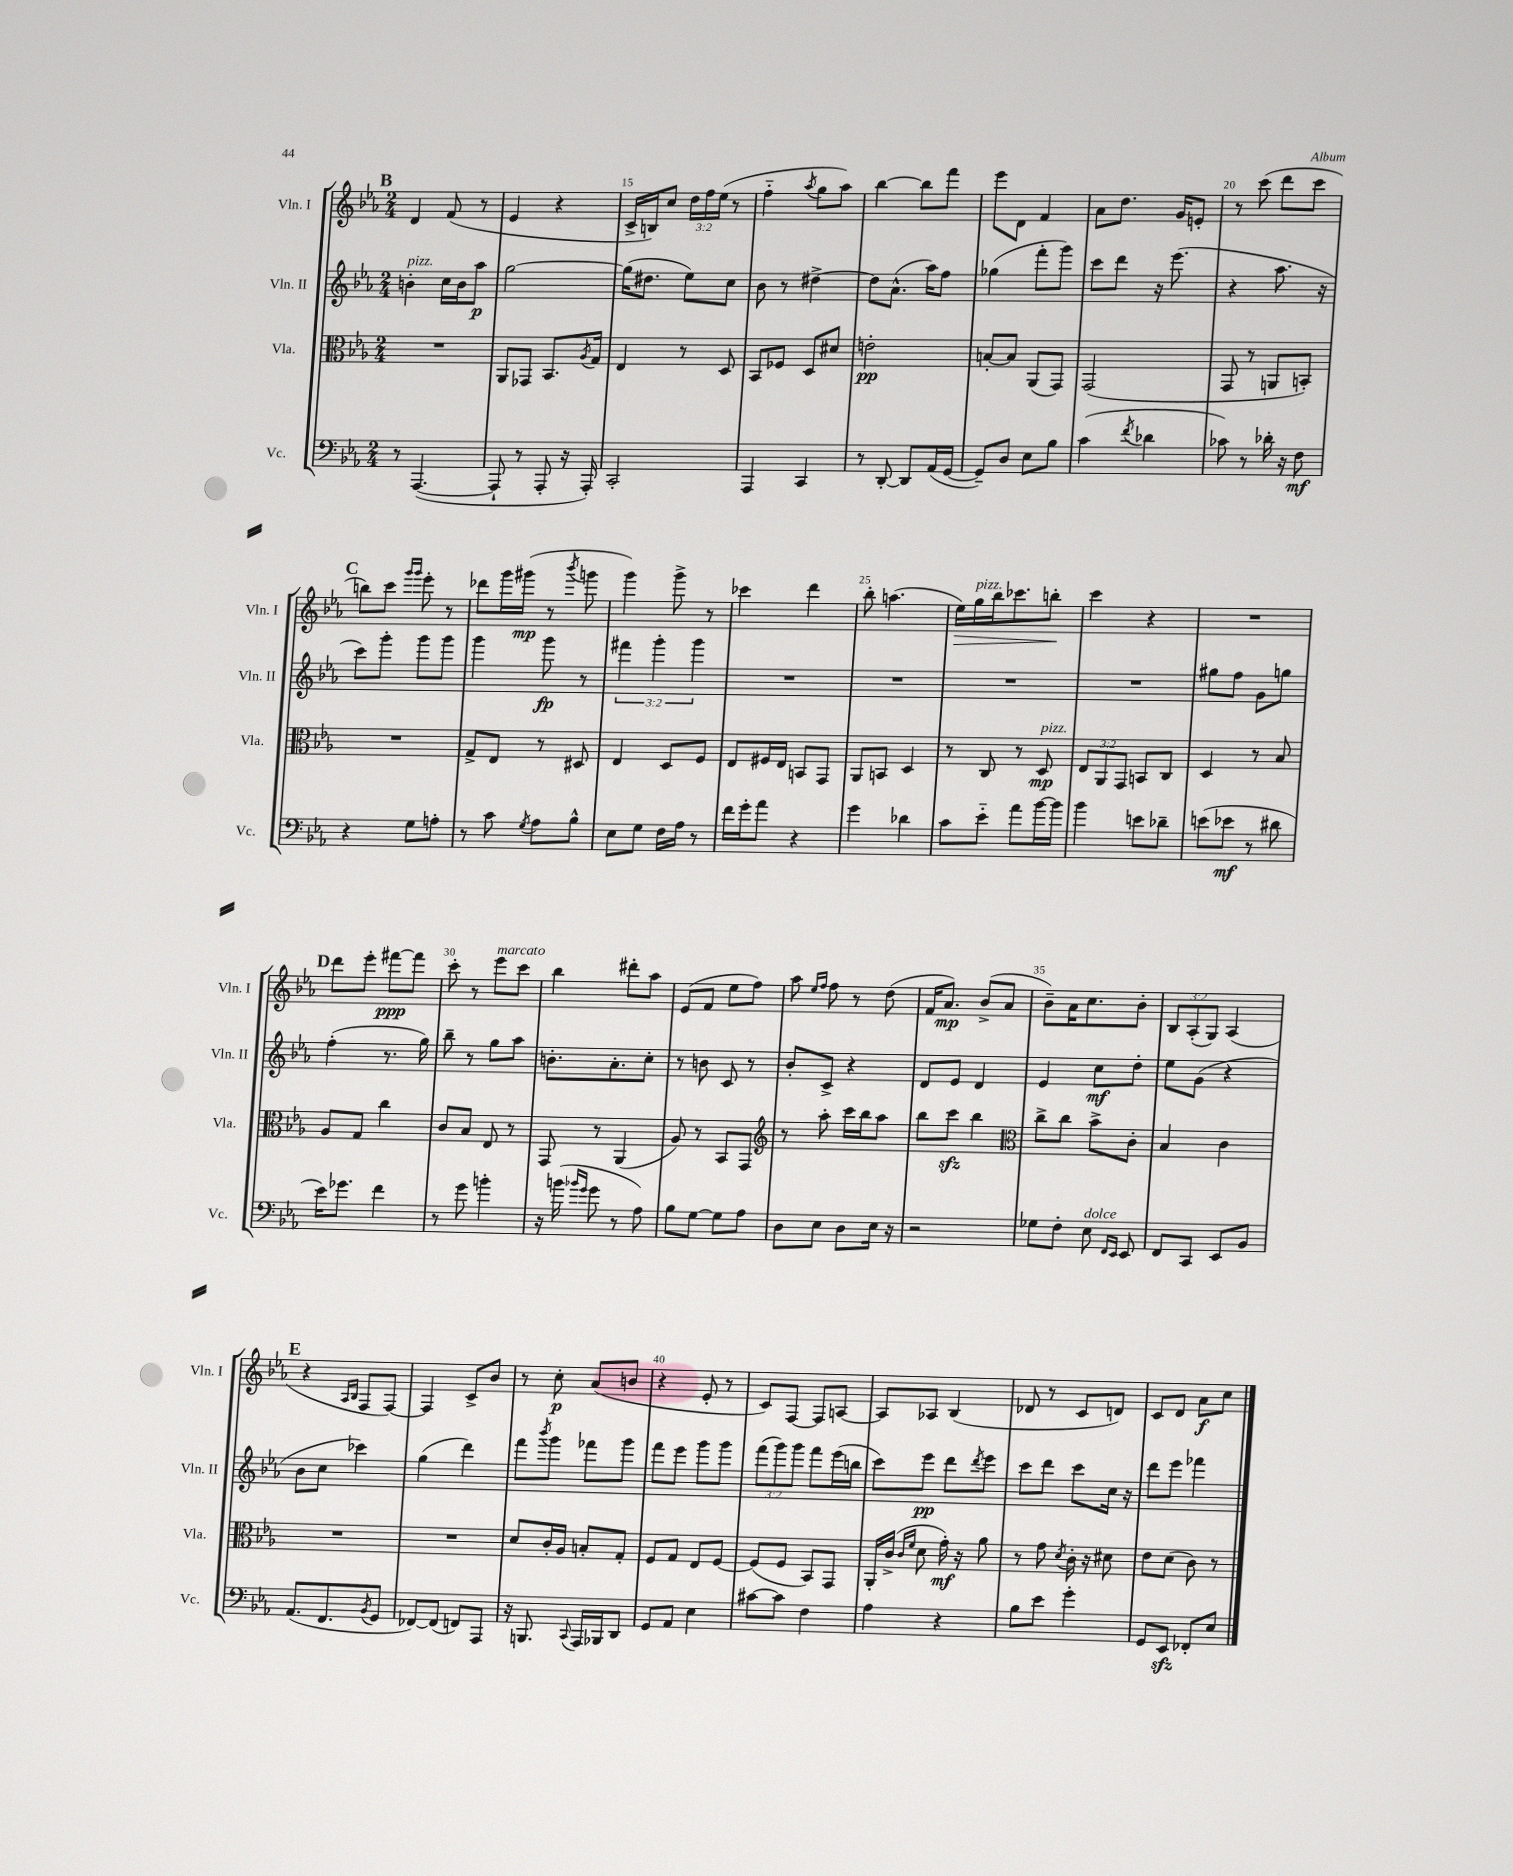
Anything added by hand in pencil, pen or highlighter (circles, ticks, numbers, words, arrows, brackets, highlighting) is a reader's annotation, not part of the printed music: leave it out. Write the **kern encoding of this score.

**kern	**kern	**kern	**kern
*staff4	*staff3	*staff2	*staff1
*clefF4	*clefC3	*clefG2	*clefG2
*k[b-e-a-]	*k[b-e-a-]	*k[b-e-a-]	*k[b-e-a-]
*M2/4	*M2/4	*M2/4	*M2/4
8r	2r	4b'	4d
([4.AAA-	.	.	.
.	.	16cc	(8f
.	.	16b	.
.	.	8aa-	8r
=	=	=	=
8AAA-`]	8AA-	[2gg	4e-
8r	8GG-	.	.
8AAA-'	8.BB-	.	4r
16r	.	.	.
.	8qA-	.	.
16AAA-')	16G	.	.
=	=	=	=
2CC'	4E-	(16gg]	16c^
.	.	8.dd#	16B)
.	.	.	8cc
.	8r	8ee-)	24dd
.	.	.	24ff
.	.	.	(24ee-
.	8D	8cc	8r
=	=	=	=
4AAA-	8BB-	8b-	4ff'~
.	8F-	8r	.
.	.	.	8qaa-
4CC	8D	[4dd#^	8gg
.	8d#	.	8aa-)
=	=	=	=
8r	2e'	8dd#]	[4bb-
[8DD'	.	(8.a-^^	.
8DD]	.	.	8bb-]
.	.	16aa-)	.
(16AA-	.	8ff	8fff
[16GG	.	.	.
=	=	=	=
8GG~])	[8B'	(4gg-	8eee-
8D	8B]	.	8d
8E-	(8AA-	8fff'	4f
8B-	8GG)	8ggg)	.
=	=	=	=
(4c	(2GG	8ccc	8a-
.	.	8ddd	8.dd
8qf	.	.	.
4d-	.	16r	.
.	.	(8.eee-	16g
.	.	.	8e'
=	=	=	=
8c-)	8GG	4r	8r
8r	8r	.	(8ccc
16d-'	8AA	8.aa-	8ddd
16r	.	.	.
8F	8BB')	.	8ccc
.	.	16r	.
=	=	=	=
4r	2r	8ccc)	8bb)
.	.	8ggg'	8ccc
.	.	.	16qqggg
.	.	.	16qqggg
8G	.	8ggg	8eee-'
8A'	.	8ggg	8r
=	=	=	=
8r	8G^	4ggg	8ddd-
8c	8E-	.	16ggg
.	.	.	(16ggg#
8qG	.	.	.
8A-	8r	8ggg	8r
.	.	.	8qbbb-
8B-^^	8D#	8r	8ggg
=	=	=	=
8E-	4E-	6fff#	4ggg)
8G	.	.	.
.	.	6ggg'	.
16F	8D	.	8ggg^
16A-	.	.	.
.	.	6ggg	.
8r	8F	.	8r
=	=	=	=
16f	8E-	2r	4ccc-
16g'	.	.	.
8a-	16F#	.	.
.	16E-	.	.
4r	8BB	.	4ddd
.	8GG	.	.
=	=	=	=
4g	8AA-	2r	8bb-'
.	8BB	.	(4.aa
4d-	4D	.	.
=	=	=	=
8c	8r	2r	16ee-)
.	.	.	16gg
8e-'~	8C	.	16bb-
.	.	.	8.ccc-
8a-	8r	.	.
[16b-	8D	.	8bb'
16b-]	.	.	.
=	=	=	=
4b-	12E-	2r	4ccc
.	12AA-	.	.
.	12GG	.	.
8e	8BB	.	4r
8d-~	8C	.	.
=	=	=	=
(8e	4D	8gg#	2r
8e-	.	8ff	.
8r	8r	8g	.
8d#	8B-	8gg	.
=	=	=	=
16e-)	8A-	(4ff'	8ddd
8.g-	.	.	.
.	8G	.	8eee-'
4f	4cc	8.r	[8fff#
.	.	.	8fff#]
.	.	16gg)	.
=	=	=	=
8r	8c	8bb-~	8ccc'
8g	8B-	8r	8r
4b'	8E-	8gg	8eee-
.	8r	8aa-	8ccc
=	=	=	=
16r	8GG	8.b'	4bb-
(16b	.	.	.
16qqb-	.	.	.
16qqg	.	.	.
8g	8r	.	.
.	.	8.a-'	.
8r	(4AA-	.	8ddd#'
8A-)	.	8cc'	8aa-
=	=	=	=
8B-	8A-)	8r	(8e-
[8G	8r	8b	8f
8G]	8BB-	8c	8ee-
8A-	8GG	8r	8ff)
=	=	=	=
*	*clefG2	*	*
8D	8r	8b-'	8aa-
.	.	.	16qqee-
.	.	.	16qqff
8E-	8aa-'	8c^	8ff
8D	16ccc	4r	8r
.	16bb-	.	.
16E-	8aa-	.	(8dd
16r	.	.	.
=	=	=	=
2r	8bb-	8d	16f
.	.	.	8.a-)
.	8ccc	8e-	.
.	4bb-	4d	(8b-^
.	.	.	8a-
=	=	=	=
*	*clefC3	*	*
8G-	8cc^	4e-	8b-~)
8F'	8cc	.	16a-
.	.	.	8.cc
8E-	8b-^	8cc	.
16qqFF	.	.	.
16qqEE-	.	.	.
8EE-	8c'	8dd'	8b-'
=	=	=	=
8FF	4B-	8ee-	12B-
.	.	.	(12A-'
8CC	.	(8g	.
.	.	.	12G)
8EE-	4c	4r	(4A-
8BB-	.	.	.
=	=	=	=
(8.AA-	2r	8b-	4r
.	.	8cc	.
8.FF	.	.	.
.	.	.	16qqA-
.	.	.	16qqB-
.	.	4ccc-)	8F
8qBB-	.	.	.
8GG	.	.	[8F)
=	=	=	=
[8FF-)	2r	(4gg	4F]
(8FF-]	.	.	.
8FF)	.	4ddd)	8c^
8AAA-	.	.	8b-
=	=	=	=
16r	8d	8fff	8r
8.BBB	.	.	.
.	.	8qbbb-	.
.	16c'	8ggg	8cc'
.	16A-	.	.
8qqCC	.	.	.
16AAA-	8B'	8fff-	(8a-
16BBB-	.	.	.
8DD	8G'	8ggg	8b
=	=	=	=
8GG	8F	8fff	4r
8AA-	8G	8eee-	.
4E-	8E-	8ggg	8e-'
.	[8F	8ggg	8r
=	=	=	=
[8c#	(8F]	(12fff	8c)
.	.	12ggg)	.
8c#]	8F	.	[8F
.	.	12ggg	.
4F	8BB-)	8fff	8F]
.	8GG	(16eee-	[8A
.	.	16bb	.
=	=	=	=
4A-	16AA-'	8ccc)	8A]
.	(16c^	.	.
.	16qqc	.	.
.	16qqf	.	.
.	8d	8eee-	8A-
4r	16g')	8ddd	(4B-
.	16r	.	.
.	.	8qddd	.
.	8a-	8eee-	.
=	=	=	=
8B-	8r	8ccc	8d-
8e-	8g	8ddd	8r
.	8qd	.	.
4g'	16c'	8ccc	8c
.	16r	.	.
.	8d#	16cc	8d)
.	.	16r	.
=	=	=	=
8GG	8e-	8ddd	8c
8EE-	(8d	8eee-	8d
8FF-'	8c)	4fff-	8a-
8E-	8r	.	8cc
==	==	==	==
*-	*-	*-	*-
